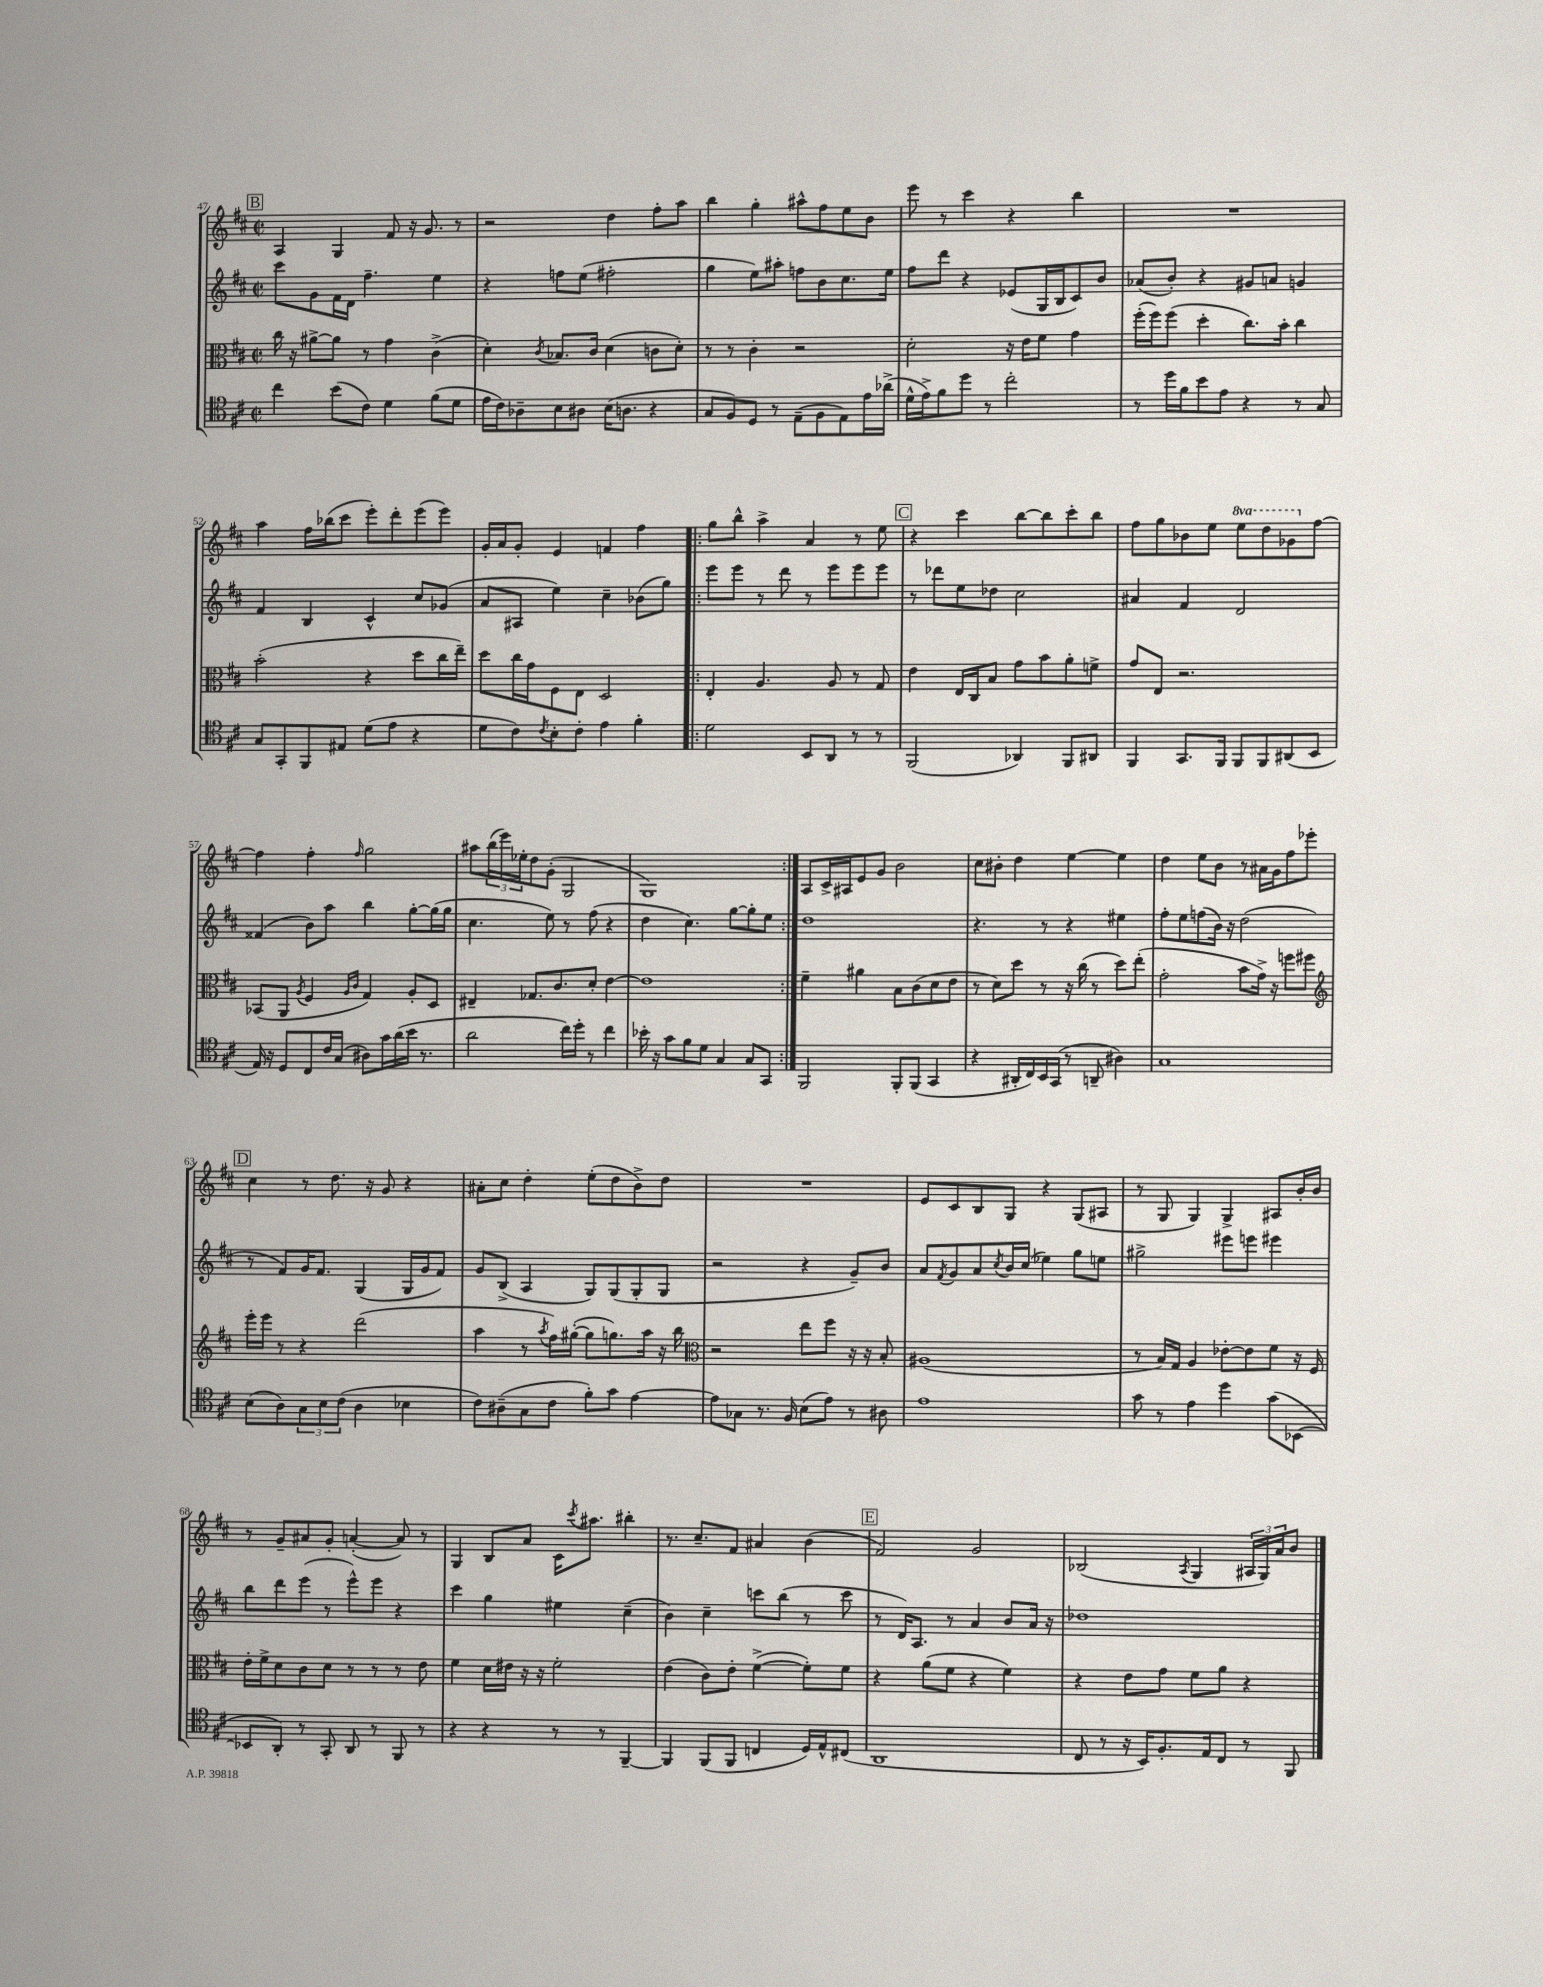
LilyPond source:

<<
\new StaffGroup <<
\new Staff = "s0" {
    \clef treble \key d \major \defaultTimeSignature \time 2/2 \set Staff.ottavationMarkups = #ottavation-simple-ordinals
    \mark \markup { \box "B" } a4 g4 fis'8 r16 g'8. r8 |
    r2 d''4 fis''8-. a''8 |
    b''4 g''4-. ais''8-^ fis''8 e''8 b'8 |
    e'''8 r8 cis'''4 r4 b''4 |
    R1 |
    a''4 fis''16 bes''16( cis'''8 e'''8-.) d'''8-. e'''8( e'''8) |
    g'16-. a'16 g'8-. e'4 f'4 fis''4 |
    \repeat volta 2 { g''8 b''8-^ a''4-> a'4 r8 e''8 |
    \mark \markup { \box "C" } r4 cis'''4 b''8~ b''8 cis'''8-. b''8 |
    fis''8 g''8 bes'8 e''8 \ottava #1 e'''8 d'''8 ges''8 \ottava #0 fis''8~ |
    fis''4 fis''4-. \grace { fis''16 } g''2 |
    ais''8 \tuplet 3/2 { b''16( e'''16) ees''16-. } d''8 g'8-.( g2 |
    g1) | }
    a8 cis'16-> ais16 e'8 g'8 b'2 |
    cis''8 bis'8-. d''4 e''4~ e''4 |
    d''4 e''8 b'8 r8 ais'16 g'16 fis''8 ees'''8-. |
    \mark \markup { \box "D" } cis''4 r8 d''8. r16 g'8 r4 |
    ais'8-. cis''8 d''4-. e''8-.( d''8 b'8->) d''8 |
    R1 |
    e'8 cis'8 b8 g8 r4 g8( ais8 |
    r8 g8 g4) g4-> ais8 b'16-. b'16 |
    r8 g'8-- ais'8 g'8-. a'4~-.( a'8) r8 |
    g4 b8 a'8 cis'16 \acciaccatura { cis'''8 } ais''8. bis''4-. |
    r8. cis''8.-- fis'8 ais'4 b'4( |
    \mark \markup { \box "E" } fis'2) g'2 |
    bes2( \acciaccatura { a8 } g4 \tuplet 3/2 { ais16 g16) a'16 } b'8 \bar "|." |
}
\new Staff = "s1" {
    \clef treble \key d \major \defaultTimeSignature \time 2/2
    \mark \markup { \box "B" } cis'''8 g'8 fis'16 d'16 fis''4.-- e''4 |
    r4 f''8 e''8( fis''2-. |
    g''4 e''8) ais''8-. f''8 b'8 cis''8. e''16 |
    fis''8 d'''8 r4 ees'8( g16 b16 cis'8) b'8 |
    aes'8( b'8-.) r4 gis'8 a'8 g'4 |
    fis'4 b4 cis'4-^ cis''8 ges'8( |
    a'8 ais8 e''4) cis''4-- bes'8( g''8) |
    \repeat volta 2 { e'''8 e'''8 r8 d'''8 r8 e'''8 e'''8 e'''8 |
    \mark \markup { \box "C" } r8 des'''8 e''8 des''8 cis''2 |
    ais'4 fis'4 d'2 |
    fisis'4( b'8) a''8 b''4 g''8~-. g''16( g''16 |
    cis''4. e''8) r8 fis''8( r4 |
    d''4 cis''4.) g''8~ g''8-. e''8 | }
    d''1 |
    r4. r8 r4 eis''4 |
    fis''8-. e''8 f''8( b'16) r16 d''2( |
    \mark \markup { \box "D" } r8 fis'8) g'16 fis'8. g4( g16 g'16 fis'8) |
    g'8 b8->( a4 g8) g8( g8-. g8 |
    r2 r4 g'8--) b'8 |
    a'8 \acciaccatura { fis'8 } g'8 a'8 \acciaccatura { cis''8 } b'16 cis''16( ees''4) g''8 e''8 |
    gis''2-> eis'''8 e'''8 eis'''4 |
    b''8 d'''8 e'''8( r8 e'''8-^) e'''8 r4 |
    cis'''4 g''4 eis''4 cis''4--( |
    b'4) cis''4-- c'''8 b''8( r8 c'''8 |
    \mark \markup { \box "E" } r8 d'16) a8. r8 a'4 b'8 a'16 r16 |
    des''1 \bar "|." |
}
\new Staff = "s2" {
    \clef alto \key d \major \defaultTimeSignature \time 2/2
    \mark \markup { \box "B" } cis''16 r16 ais'8~-> ais'8 r8 g'4 cis'4->( |
    d'4-.) \acciaccatura { cis'8 } bes8. cis'16 d'4( c'8 d'8-.) |
    r8 r8 cis'4-. r2 |
    d'2-. r16 e'16 fis'8 g'4 |
    fis''16-.( fis''16) fis''8( d''4-. cis''8.) b'16-. cis''4 |
    b'2-.( r4 d''8 cis''16 e''16--) |
    d''8 cis''16 g'16 fis8 e8 d2 |
    \repeat volta 2 { e4-. a4. a8 r8 g8 |
    \mark \markup { \box "C" } e'4 e16 cis16 b8 g'8 b'8 a'8-. f'8-> |
    g'8 e8 r2. |
    bes,8( a,8 \acciaccatura { a8 } fis4 \grace { a16 cis'16 } g4) a8-. d8 |
    eis4-- ges8. cis'8. d'8-. e'4~ |
    e'1 | }
    fis'4-- ais'4 b8 cis'8( d'8 e'8 |
    r8 d'8) d''8 r8 r16 cis''16( r8 d''8) e''8-.( |
    g'2-. b'8 g'16->) r16 f''8 fis''8 |
    \mark \markup { \box "D" } \clef treble e'''16-. e'''16 r8 r4 d'''2( |
    a''4 r8 \acciaccatura { a''8 } fis''16) gis''16~-.( gis''8 g''8.) a''16 r16 b''16 |
    \clef alto r2 e''8 fis''8 r16 r16 b8-. |
    ais1( |
    r8 b16) g16 a4 ees'8~-. ees'8 fis'8 r16 fis16 |
    e'16-. fis'16-> d'8 cis'8 d'8 r8 r8 r8 e'8 |
    fis'4 d'16 eis'16 r16 r16 fis'2-. |
    e'4( cis'8) e'8-. fis'4~->( fis'8-.) fis'8 |
    \mark \markup { \box "E" } r4 a'8( fis'8 r4 fis'4) |
    r4 e'8 g'8 fis'8 a'8 r4 \bar "|." |
}
\new Staff = "s3" {
    \clef tenor \key d \major \defaultTimeSignature \time 2/2
    \mark \markup { \box "B" } cis''4 b'8( cis'8) d'4 fis'8( d'8 |
    e'16 cis'16) aes8-- b8 ais8 b16( a8. r4 |
    g8 fis8) d8 r8 e8--( fis8 e8) e'16 aes'16->( |
    d'16-^ e'16->) fis'8 d''8 r8 cis''2-. |
    r8 d''16 fis'16 b'8 e'8 r4 r8 g8 |
    g8 g,8-. fis,8 eis8 d'8( e'8 r4 |
    d'8 cis'8) \acciaccatura { cis'8 } b8-. cis'8-. e'4 fis'4-. |
    \repeat volta 2 { d'2 b,8 a,8 r8 r8 |
    \mark \markup { \box "C" } fis,2( aes,4) fis,8 ais,8 |
    fis,4 g,8. fis,16 fis,8 fis,8 ais,8( b,8 |
    e16) r16 d8 cis8 cis'16 g16( ais8) g'16 a'16( b'16 r8. |
    a'2 cis''16) d''16-. r8 cis''4 |
    bes'16-. r16 g'8 fis'8 d'8 g4 g8 g,8 | }
    fis,2 fis,8-. fis,8( g,4 |
    r4 ais,16-. cis16) b,16 g,16( r8 a,8-- ais4) |
    g1 |
    \mark \markup { \box "D" } b8( a8) \tuplet 3/2 { g8 b8 cis'8( } a4 bes4 |
    cis'8) ais8--( g8 cis'8 fis'8-.) g'8 e'4~ |
    e'8 ges8 r8. fis16 b8( e'8) r8 ais8 |
    e'1 |
    g'8 r8 e'4 d''4 g'8( bes,8~ |
    bes,8 a,8-.) r8 g,8-. a,8 r8 fis,8 r8 |
    r4 r4 r8 r8 fis,4~-- |
    fis,4 fis,8( fis,8 c4 d16) e16-^ cis8( |
    \mark \markup { \box "E" } a,1 |
    cis8 r8 r16 b,16) fis8.-. e16 cis8 r8 fis,8 \bar "|." |
}
>>
>>
\layout { \context { \Score currentBarNumber = #47 } }
